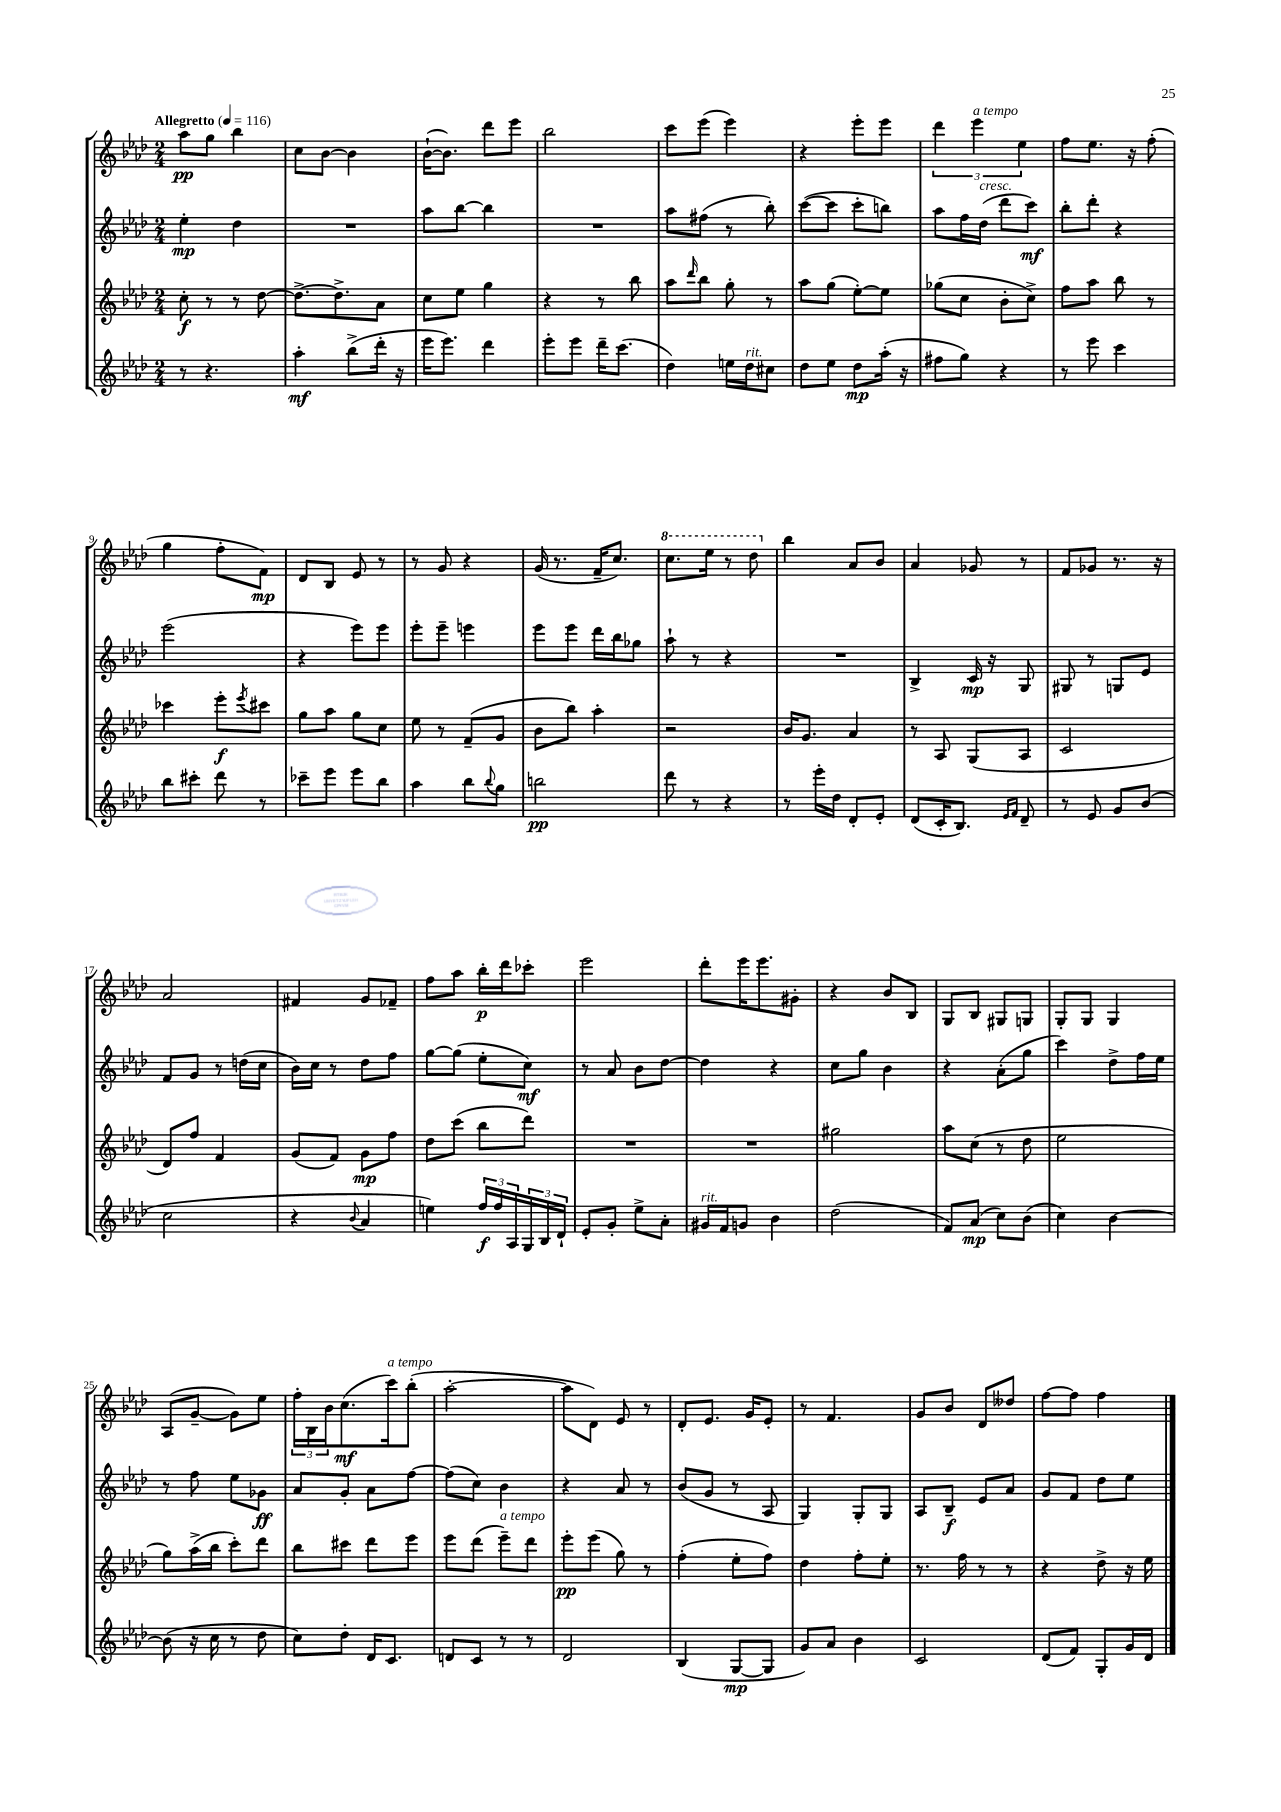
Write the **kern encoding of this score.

**kern	**dynam	**kern	**dynam	**kern	**dynam	**kern	**dynam
*part4	*part4	*part3	*part3	*part2	*part2	*part1	*part1
*staff4	*staff4	*staff3	*staff3	*staff2	*staff2	*staff1	*staff1
*clefG2	*	*clefG2	*	*clefG2	*	*clefG2	*
*k[b-e-a-d-]	*	*k[b-e-a-d-]	*	*k[b-e-a-d-]	*	*k[b-e-a-d-]	*
*M2/4	*	*M2/4	*	*M2/4	*	*M2/4	*
*MM116	*	*MM116	*	*MM116	*	*MM116	*
=1	=1	=1	=1	=1	=1	=1	=1
!	!	!	!	!	!	!LO:TX:a:B:t=Allegretto	!
8r	.	8cc'\	f	4ee-'\	mp	8aa-\L	pp
4.r	.	8r	.	.	.	8gg\J	.
.	.	8r	.	4dd-\	.	4bb-\	.
.	.	[8dd-\	.	.	.	.	.
=2	=2	=2	=2	=2	=2	=2	=2
4aa-'\	mf	8.dd-^\L_	.	2r	.	8cc\L	.
.	.	.	.	.	.	[8b-\J	.
.	.	8.dd-^\]	.	.	.	.	.
(8bb-^\L	.	.	.	.	.	4b-\]	.
16ddd-'\Jk	.	8a-\J	.	.	.	.	.
16r	.	.	.	.	.	.	.
=3	=3	=3	=3	=3	=3	=3	=3
16eee-\KL	.	8cc\L	.	8aa-\L	.	([16b-`\KL	.
8.eee-\J)	.	.	.	.	.	8.b-\J])	.
.	.	8ee-\J	.	[8bb-\J	.	.	.
4ddd-\	.	4gg\	.	4bb-\]	.	8ddd-\L	.
.	.	.	.	.	.	8eee-\J	.
=4	=4	=4	=4	=4	=4	=4	=4
8eee-'\L	.	4r	.	2r	.	2bb-\	.
8eee-\J	.	.	.	.	.	.	.
16ddd-~\KL	.	8r	.	.	.	.	.
(8.ccc\J	.	.	.	.	.	.	.
.	.	8bb-\	.	.	.	.	.
=5	=5	=5	=5	=5	=5	=5	=5
4dd-\)	.	8aa-\L	.	8aa-\L	.	8ccc\L	.
.	.	16qqddd-/	.	.	.	.	.
.	.	8bb-\J	.	(8ff#X\J	.	(8eee-\J	.
16een\LL	.	8gg'\	.	8r	.	4eee-\)	.
!LO:TX:a:i:t=rit.	!	!	!	!	!	!	!
16dd-\J	.	.	.	.	.	.	.
8cc#X\J	.	8r	.	8bb-'\)	.	.	.
=6	=6	=6	=6	=6	=6	=6	=6
8dd-\L	.	8aa-\L	.	([8ccc\L	.	4r	.
8ee-\J	.	(8gg\J	.	8ccc\J]	.	.	.
8dd-\L	mp	[8ee-'\L)	.	8ccc'\L	.	8eee-'\L	.
(16aa-'\Jk	.	8ee-\J]	.	8bbn\J)	.	8eee-\J	.
16r	.	.	.	.	.	.	.
=7	=7	=7	=7	=7	=7	=7	=7
8ff#X\L	.	(8gg-X\L	.	8aa-\L	.	6ddd-\	.
8gg\J)	.	8cc\J	.	16ff\L	.	.	.
!	!	!	!	!	!	!LO:TX:a:i:t=a tempo	!
.	.	.	.	.	.	6eee-\	.
!	!	!	!	!LO:TX:a:i:t=cresc.	!	!	!
.	.	.	.	(16dd-\JJ	.	.	.
4r	.	8b-'\L	.	8ddd-\L	.	.	.
.	.	.	.	.	.	6ee-\	.
.	.	8cc^\J)	.	8ccc\J)	mf	.	.
=8	=8	=8	=8	=8	=8	=8	=8
8r	.	8ff\L	.	8bb-'\L	.	8ff\L	.
8eee-\	.	8aa-\J	.	8ddd-'\J	.	8.ee-\J	.
4ccc\	.	8bb-\	.	4r	.	.	.
.	.	.	.	.	.	16r	.
.	.	8r	.	.	.	(8ff'\	.
!!LO:LB:g=z
=9	=9	=9	=9	=9	=9	=9	=9
8bb-\L	.	4ccc-X\	.	(2eee-\	.	4gg\	.
8ccc#X'\J	.	.	.	.	.	.	.
8ddd-\	.	8eee-'\L	f	.	.	8ff'\L	.
.	.	8qeee-/	.	.	.	.	.
8r	.	8ccc#X\J	.	.	.	8f\J)	mp
=10	=10	=10	=10	=10	=10	=10	=10
8ccc-X~\L	.	8gg\L	.	4r	.	8d-/L	.
8eee-\J	.	8aa-\J	.	.	.	8B-/J	.
8eee-\L	.	8gg\L	.	8eee-\L)	.	8e-/	.
8bb-\J	.	8cc\J	.	8eee-\J	.	8r	.
=11	=11	=11	=11	=11	=11	=11	=11
4aa-\	.	8ee-\	.	8eee-'\L	.	8r	.
.	.	8r	.	8eee-~\J	.	8g/	.
8bb-\L	.	(8f~/L	.	4eeen\	.	4r	.
8qqbb-/	.	.	.	.	.	.	.
8gg\J	.	8g/J	.	.	.	.	.
=12	=12	=12	=12	=12	=12	=12	=12
2bbn\	pp	8b-\L	.	8eee-\L	.	(16g/	.
.	.	.	.	.	.	8.r	.
.	.	8bb-\J)	.	8eee-\J	.	.	.
.	.	4aa-'\	.	16ddd-\LL	.	16f~/KL	.
.	.	.	.	16bb-\J	.	8.cc/J)	.
.	.	.	.	8gg-X\J	.	.	.
=13	=13	=13	=13	=13	=13	=13	=13
*	*	*	*	*	*	*8va	*
8ddd-\	.	2r	.	8aa-`\	.	8.ccc\L	.
8r	.	.	.	8r	.	.	.
.	.	.	.	.	.	16eee-\Jk	.
4r	.	.	.	4r	.	8r	.
.	.	.	.	.	.	8ddd-\	.
=14	=14	=14	=14	=14	=14	=14	=14
*	*	*	*	*	*	*X8va	*
8r	.	16b-/KL	.	2r	.	4bb-\	.
.	.	8.g/J	.	.	.	.	.
16eee-'\LL	.	.	.	.	.	.	.
16dd-\JJ	.	.	.	.	.	.	.
8d-'/L	.	4a-/	.	.	.	8a-/L	.
8e-'/J	.	.	.	.	.	8b-/J	.
=15	=15	=15	=15	=15	=15	=15	=15
(8d-/L	.	8r	.	4B-^/	.	4a-/	.
16c'/K	.	8A-/	.	.	.	.	.
8.B-/J)	.	.	.	.	.	.	.
.	.	(8G/L	.	16c/	mp	8g-X/	.
.	.	.	.	16r	.	.	.
16qqe-/LL	.	.	.	.	.	.	.
16qqf/JJ	.	.	.	.	.	.	.
8d-~/	.	8A-/J	.	8G/	.	8r	.
=16	=16	=16	=16	=16	=16	=16	=16
8r	.	2c/	.	8G#X/	.	8f/L	.
8e-/	.	.	.	8r	.	8g-X/J	.
8g/L	.	.	.	8Gn/L	.	8.r	.
(8b-/J	.	.	.	8e-/J	.	.	.
.	.	.	.	.	.	16r	.
!!LO:LB:g=z
=17	=17	=17	=17	=17	=17	=17	=17
2cc\	.	8d-/L)	.	8f/L	.	2a-/	.
.	.	8ff/J	.	8g/J	.	.	.
.	.	4f/	.	8r	.	.	.
.	.	.	.	(16ddn\LL	.	.	.
.	.	.	.	16cc\JJ	.	.	.
=18	=18	=18	=18	=18	=18	=18	=18
4r	.	(8g/L	.	16b-\LL)	.	4f#X/	.
.	.	.	.	16cc\JJ	.	.	.
.	.	8f/J)	.	8r	.	.	.
8qqb-/	.	.	.	.	.	.	.
4a-/	.	8g\L	mp	8dd-\L	.	8g/L	.
.	.	8ff\J	.	8ff\J	.	8f-X~/J	.
=19	=19	=19	=19	=19	=19	=19	=19
4een\)	.	8dd-\L	.	[8gg\L	.	8ff\L	.
.	.	(8ccc\J	.	(8gg\J]	.	8aa-\J	.
24ff/LL	f	8bb-\L	.	8ee-'\L	.	16bb-'\LL	p
24ff/	.	.	.	.	.	.	.
.	.	.	.	.	.	16ddd-\J	.
24A-/	.	.	.	.	.	.	.
24G/	.	8ddd-\J)	.	8cc\J)	mf	8ccc-X'\J	.
24B-/	.	.	.	.	.	.	.
24d-`/JJ	.	.	.	.	.	.	.
=20	=20	=20	=20	=20	=20	=20	=20
8e-'/L	.	2r	.	8r	.	2eee-\	.
8g'/J	.	.	.	8a-/	.	.	.
8ee-^\L	.	.	.	8b-\L	.	.	.
8a-'\J	.	.	.	[8dd-\J	.	.	.
=21	=21	=21	=21	=21	=21	=21	=21
!LO:TX:a:i:t=rit.	!	!	!	!	!	!	!
16g#X/LL	.	2r	.	4dd-\]	.	8ddd-'\L	.
16f/J	.	.	.	.	.	.	.
8gn/J	.	.	.	.	.	16eee-\K	.
.	.	.	.	.	.	8.eee-\	.
4b-\	.	.	.	4r	.	.	.
.	.	.	.	.	.	8g#X'\J	.
=22	=22	=22	=22	=22	=22	=22	=22
(2dd-\	.	2gg#X\	.	8cc\L	.	4r	.
.	.	.	.	8gg\J	.	.	.
.	.	.	.	4b-\	.	8b-/L	.
.	.	.	.	.	.	8B-/J	.
=23	=23	=23	=23	=23	=23	=23	=23
8f/L)	.	8aa-\L	.	4r	.	8G/L	.
(8a-/J	mp	(8cc\J	.	.	.	8B-/J	.
8cc\L)	.	8r	.	(8a-'\L	.	8G#X/L	.
(8b-\J	.	8dd-\	.	8gg\J	.	8Gn/J	.
=24	=24	=24	=24	=24	=24	=24	=24
4cc\)	.	2ee-\	.	4ccc\)	.	8G'/L	.
.	.	.	.	.	.	8G/J	.
[4b-\	.	.	.	8dd-^\L	.	4G/	.
.	.	.	.	16ff\L	.	.	.
.	.	.	.	16ee-\JJ	.	.	.
!!LO:LB:g=z
=25	=25	=25	=25	=25	=25	=25	=25
(8b-\]	.	8gg\L)	.	8r	.	(8A-/L	.
16r	.	(16aa-^\L	.	8ff\	.	[8g~/J	.
16cc\	.	16bb-\JJ	.	.	.	.	.
8r	.	8ccc'\L)	.	8ee-\L	.	8g\L])	.
8dd-\	.	8ddd-\J	.	8g-X\J	ff	8ee-\J	.
=26	=26	=26	=26	=26	=26	=26	=26
8cc\L)	.	8bb-\L	.	8a-/L	.	24ff'\LL	.
.	.	.	.	.	.	24B-\	.
.	.	.	.	.	.	24b-\J	.
8dd-'\J	.	8ccc#X\J	.	8g'/J	.	(8.cc\	mf
16d-/KL	.	8ddd-\L	.	8a-\L	.	.	.
!	!	!	!	!	!	!LO:TX:a:i:t=a tempo	!
8.c/J	.	.	.	.	.	16ccc\k)	.
.	.	8eee-\J	.	[8ff\J	.	(8bb-'\J	.
=27	=27	=27	=27	=27	=27	=27	=27
8dn/L	.	8eee-\L	.	(8ff\L]	.	[2aa-'\	.
8c/J	.	(8ddd-\J	.	8cc\J)	.	.	.
!	!	!LO:TX:a:i:t=a tempo	!	!	!	!	!
8r	.	8eee-~\L)	.	4b-\	.	.	.
8r	.	8ddd-\J	.	.	.	.	.
=28	=28	=28	=28	=28	=28	=28	=28
2d-/	.	8eee-'\L	pp	4r	.	8aa-\L]	.
.	.	(8eee-\J	.	.	.	8d-\J)	.
.	.	8gg\)	.	8a-/	.	8e-/	.
.	.	8r	.	8r	.	8r	.
=29	=29	=29	=29	=29	=29	=29	=29
(4B-/	.	(4ff'\	.	(8b-/L	.	8d-'/L	.
.	.	.	.	8g/J	.	8.e-/J	.
[8G/L	mp	8ee-'\L	.	8r	.	.	.
.	.	.	.	.	.	16g/KL	.
8G/J]	.	8ff\J)	.	8A-/	.	8e-'/J	.
=30	=30	=30	=30	=30	=30	=30	=30
8g/L)	.	4dd-\	.	4G/)	.	8r	.
8a-/J	.	.	.	.	.	4.f/	.
4b-\	.	8ff'\L	.	8G'/L	.	.	.
.	.	8ee-'\J	.	8G/J	.	.	.
=31	=31	=31	=31	=31	=31	=31	=31
2c/	.	8.r	.	8A-/L	.	8g/L	.
.	.	.	.	8B-~/J	f	8b-/J	.
.	.	16ff\	.	.	.	.	.
.	.	8r	.	8e-/L	.	8d-/L	.
.	.	8r	.	8a-/J	.	8dd--X/J	.
=32	=32	=32	=32	=32	=32	=32	=32
(8d-/L	.	4r	.	8g/L	.	[8ff\L	.
8f/J)	.	.	.	8f/J	.	8ff\J]	.
8G'/L	.	8dd-^\	.	8dd-\L	.	4ff\	.
16g/L	.	16r	.	8ee-\J	.	.	.
16d-/JJ	.	16ee-\	.	.	.	.	.
==	==	==	==	==	==	==	==
*-	*-	*-	*-	*-	*-	*-	*-
